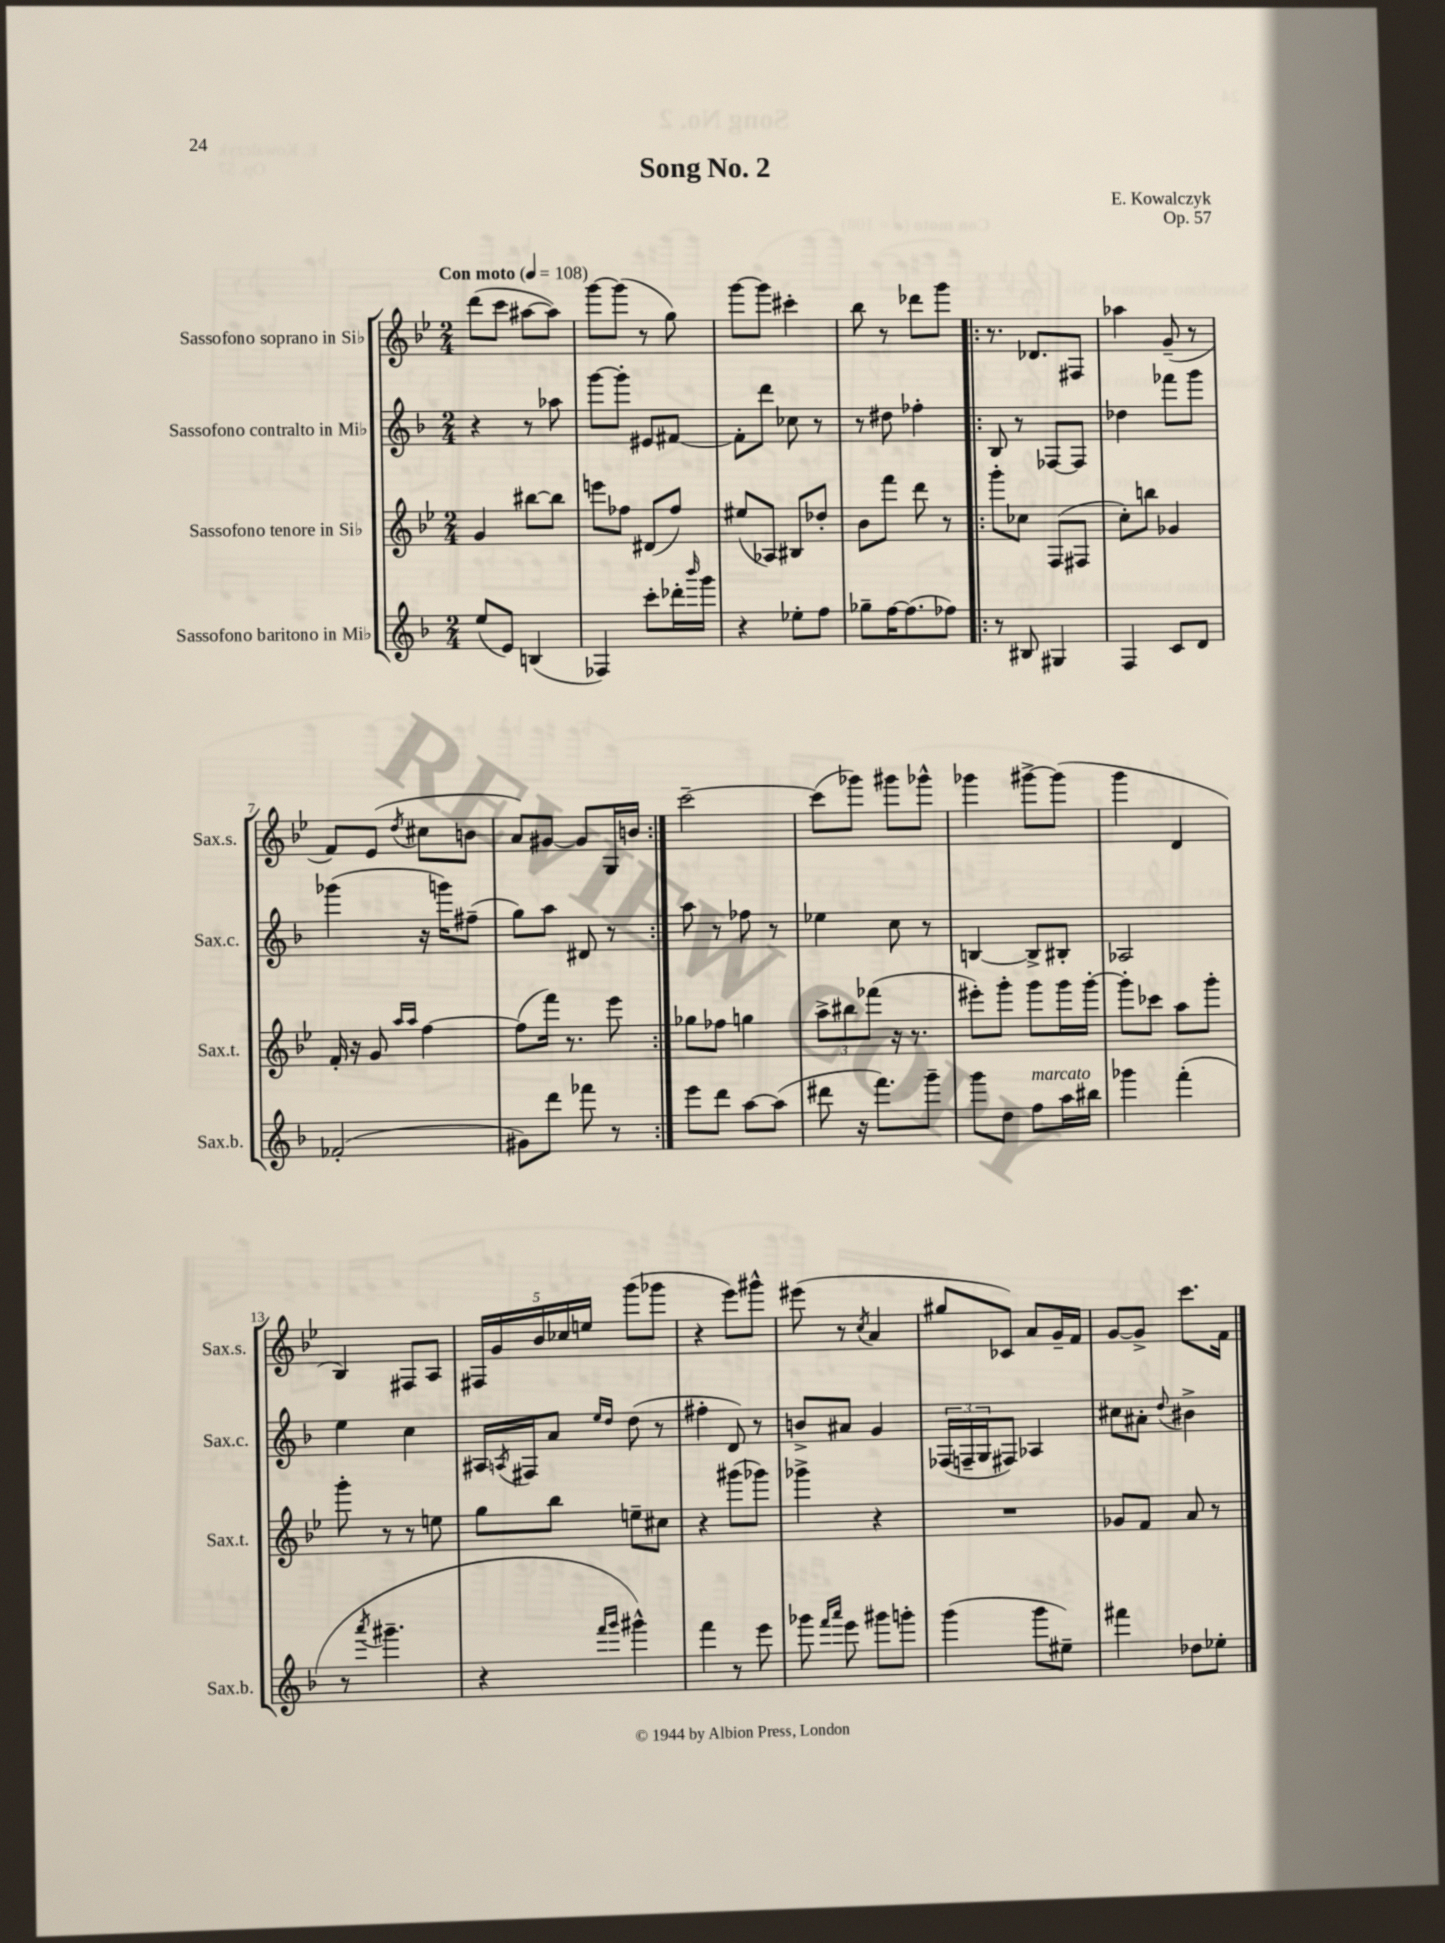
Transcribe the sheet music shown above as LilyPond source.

\header { title = "Song No. 2" composer = "E. Kowalczyk" opus = "Op. 57" }
<<
\new StaffGroup <<
\new Staff = "s0" \with { instrumentName = "Sassofono soprano in Sib" shortInstrumentName = "Sax.s." } {
    \clef treble \key bes \major \numericTimeSignature \time 2/4 \tempo "Con moto" 4 = 108
    d'''8( c'''8 ais''8~ ais''8) |
    g'''8~ g'''8( r8 g''8) |
    g'''8~ g'''8 cis'''4-. |
    bes''8 r8 des'''8 g'''8 |
    \repeat volta 2 { r8. des'8. fis8 |
    aes''4 g'8--( r8 |
    f'8) ees'8( \acciaccatura { d''8 } cis''8 b'8 |
    a'8) gis'8~ gis'8 g16 b'16 | }
    c'''2~-- |
    c'''8( ges'''8) gis'''8 ges'''8-^ |
    ges'''4 gis'''8~-> gis'''8( |
    g'''4 d'4 |
    bes4) fis8 a8 |
    \tuplet 5/4 { fis16 g'16 bes'16 ces''16 e''16 } g'''8( ges'''8 |
    r4 ees'''8) gis'''8-^ |
    eis'''8( r8 \acciaccatura { c''8 } a'4 |
    gis''8 ces'8) a'8 g'16-- f'16 |
    g'8~ g'8-> c'''8. f'16 \bar "|." |
}
\new Staff = "s1" \with { instrumentName = "Sassofono contralto in Mib" shortInstrumentName = "Sax.c." } {
    \clef treble \key f \major \numericTimeSignature \time 2/4
    r4 r8 aes''8 |
    g'''8~ g'''8-. eis'8 fis'8~ |
    fis'8-. d'''8 ces''8 r8 |
    r8 dis''8 fes''4-. |
    \repeat volta 2 { bes8 r8 fes8~ fes8 |
    des''4 fes'''8 g'''8 |
    ges'''4( r16 g'''16) fis''8--( |
    g''8) a''8 dis'8 r8 | }
    a''8 r8 fes''8 r8 |
    ees''4 c''8 r8 |
    b4~ b8-> bis8-. |
    aes2 |
    e''4 c''4 |
    ais16 \acciaccatura { a8 } fis16 a'8 \grace { e''16 d''16 } d''8( r8 |
    fis''4-. d'8) r8 |
    b'8-> ais'8 g'4 |
    \tuplet 3/2 { fes16( f16-- g16 } fis8) aes4 |
    cis''8 ais'8-. \appoggiatura { d''8 } bis'4-> \bar "|." |
}
\new Staff = "s2" \with { instrumentName = "Sassofono tenore in Sib" shortInstrumentName = "Sax.t." } {
    \clef treble \key bes \major \numericTimeSignature \time 2/4
    g'4 bis''8~ bis''8 |
    e'''8 fes''8 dis'8( fes''8) |
    eis''8( aes8) bis8 des''8-. |
    bes'8 f'''8 d'''8 r8 |
    \repeat volta 2 { g'''8-. ces''8 f8( fis8 |
    c''8-.) b''8 ges'4 |
    f'16-. r16 g'8 \grace { a''16 a''16 } f''4~ |
    f''8( f'''16) r8. ees'''8 | }
    ges''8 fes''8 g''4 |
    \tuplet 3/2 { a''8-> bis''8 fes'''8( } r16 r8. |
    eis'''8-.) g'''8-. g'''8 g'''16 g'''16~-. |
    g'''8-. ces'''8 a''8 g'''8-. |
    g'''8-. r8 r8 e''8 |
    g''8 bes''8 e''8-- cis''8 |
    r4 gis'''8( ges'''8) |
    ges'''4-> r4 |
    R2 |
    ges'8 f'8 a'8 r8 \bar "|." |
}
\new Staff = "s3" \with { instrumentName = "Sassofono baritono in Mib" shortInstrumentName = "Sax.b." } {
    \clef treble \key f \major \numericTimeSignature \time 2/4
    e''8( e'8) b4( |
    fes4) c'''8-. des'''16-. \grace { bes'''16 } g'''16 |
    r4 ees''8-. f''8 |
    ges''8-- f''16~ f''8.( fes''8) |
    \repeat volta 2 { r8 bis8 gis4 |
    f4 c'8 d'8 |
    fes'2-.( |
    gis'8) d'''8 fes'''8 r8 | }
    e'''8 d'''8 a''8~ a''8( |
    dis'''8 r16 f'''8.) g'''8-- |
    g'''8 d''8 f''8^\markup { \italic "marcato" } a''16 bis''16 |
    ges'''4 f'''4-.( |
    r8 \acciaccatura { a'''8 } gis'''4.-- |
    r4 \grace { f'''16 g'''16 } gis'''4-^) |
    f'''4 r8 e'''8 |
    ges'''8 \grace { f'''16 a'''16 } e'''8 gis'''8 g'''8-. |
    g'''4( g'''8 eis''8--) |
    fis'''4 des''8 ees''8-. \bar "|." |
}
>>
>>
